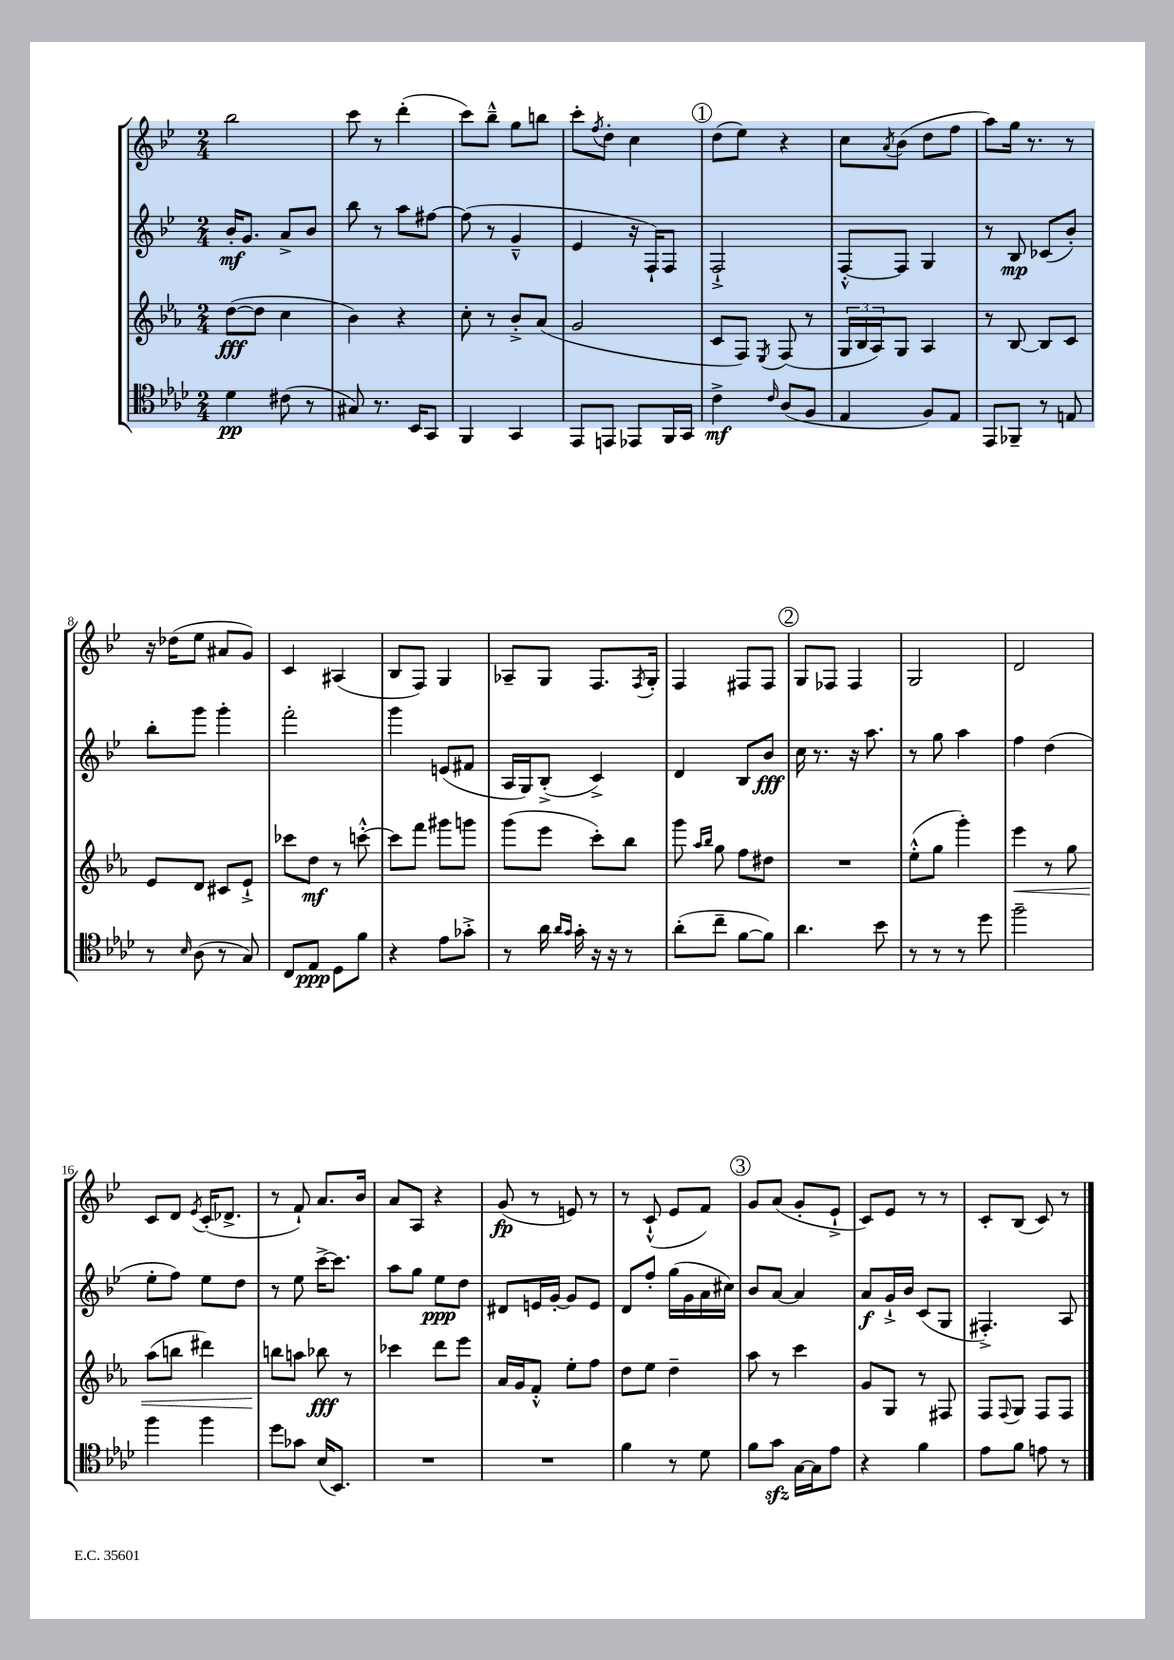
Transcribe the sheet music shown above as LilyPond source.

<<
\new StaffGroup <<
\new Staff = "s0" {
    \clef treble \key bes \major \numericTimeSignature \time 2/4
    bes''2 |
    c'''8 r8 d'''4-.( |
    c'''8) bes''8---^ g''8 b''8 |
    c'''8-. \acciaccatura { f''8 } d''8-. c''4 |
    \mark \markup { \circle "1" } d''8( ees''8) r4 |
    c''8 \acciaccatura { a'8 } bes'8( d''8 f''8 |
    a''8) g''16 r8. r8 |
    r16 des''16( ees''8 ais'8 g'8) |
    c'4 ais4( |
    bes8 f8) g4 |
    aes8-- g8 f8. \acciaccatura { f8 } g16-. |
    f4 fis8 fis8 |
    \mark \markup { \circle "2" } g8 fes8 fes4 |
    g2 |
    d'2 |
    c'8 d'8 \acciaccatura { ees'8 } c'16-.( des'8.-> |
    r8 f'8-!) a'8. bes'16 |
    a'8 a8 r4 |
    g'8\fp( r8 e'8) r8 |
    r8 c'8-!-^( ees'8 f'8) |
    \mark \markup { \circle "3" } g'8 a'8( g'8-. ees'8-!-> |
    c'8) ees'8 r8 r8 |
    c'8-. bes8( c'8) r8 \bar "|." |
}
\new Staff = "s1" {
    \clef treble \key bes \major \numericTimeSignature \time 2/4
    bes'16-.\mf g'8. a'8-> bes'8 |
    bes''8 r8 a''8 fis''8~ |
    fis''8( r8 g'4---^ |
    ees'4 r16 f16-!) f8 |
    \mark \markup { \circle "1" } f2-!-> |
    f8~-.-^ f8 g4 |
    r8 bes8\mp ces'8( bes'8-.) |
    bes''8-. g'''8 g'''4-. |
    f'''2-. |
    g'''4 e'8( fis'8 |
    a16 g16) bes8-.->( c'4->) |
    d'4 bes8 bes'8\fff |
    \mark \markup { \circle "2" } c''16 r8. r16 a''8. |
    r8 g''8 a''4 |
    f''4 d''4( |
    ees''8-. f''8) ees''8 d''8 |
    r8 ees''8 c'''16~-> c'''8. |
    a''8 g''8 ees''8\ppp d''8 |
    dis'8 e'16 g'16~-. g'8 e'8 |
    d'8 f''8-. g''16( g'16 a'16 cis''16) |
    \mark \markup { \circle "3" } bes'8 a'8~ a'4 |
    a'8\f g'16-!-> bes'16 c'8( g8 |
    fis4.-.->) a8 \bar "|." |
}
\new Staff = "s2" {
    \clef treble \key ees \major \numericTimeSignature \time 2/4
    d''8~\fff( d''8 c''4 |
    bes'4) r4 |
    c''8-. r8 bes'8-.-> aes'8( |
    g'2 |
    \mark \markup { \circle "1" } c'8 f8) \acciaccatura { ees8 } f8( r8 |
    \tuplet 3/2 { g16 bes16 aes16) } g8 aes4 |
    r8 bes8~ bes8 c'8 |
    ees'8 d'8 cis'8 ees'8-!-> |
    ces'''8 d''8\mf r8 c'''8~-.-^ |
    c'''8 f'''8 gis'''8 g'''8 |
    g'''8( ees'''8 c'''8-.) bes''8 |
    g'''8 \grace { aes''16 bes''16 } g''8 f''8 dis''8 |
    \mark \markup { \circle "2" } R2 |
    ees''8-.-^( g''8 g'''4-.) |
    ees'''4\< r8 g''8 |
    aes''8( b''8 dis'''4) |
    b''8\! a''8 bes''8\fff r8 |
    ces'''4 d'''8 ees'''8 |
    aes'16 g'16 f'8-.-^ ees''8-. f''8 |
    d''8 ees''8 d''4-- |
    \mark \markup { \circle "3" } aes''8 r8 c'''4 |
    g'8 g8 r8 fis8 |
    f8 \appoggiatura { f8 } g8 f8 f8 \bar "|." |
}
\new Staff = "s3" {
    \clef tenor \key aes \major \numericTimeSignature \time 2/4
    des'4\pp cis'8( r8 |
    gis8) r8. bes,16 g,8 |
    f,4 g,4 |
    ees,8 e,8 ees,8 f,16 g,16 |
    \mark \markup { \circle "1" } c'4->\mf \grace { c'16 } aes8( f8 |
    ees4 f8) ees8 |
    ees,8 fes,8-- r8 e8 |
    r8 \grace { bes16 } aes8( r8 g8) |
    c8 ees8\ppp des8 f'8 |
    r4 ees'8 ges'8-.-> |
    r8 aes'16 \grace { aes'16 g'16 } g'16-. r16 r16 r8 |
    aes'8-.( c''8-- f'8~ f'8) |
    \mark \markup { \circle "2" } aes'4. bes'8 |
    r8 r8 r8 des''8 |
    f''2-- |
    f''4 f''4 |
    des''8 ges'8 bes16( bes,8.) |
    R2 |
    R2 |
    f'4 r8 des'8 |
    \mark \markup { \circle "3" } f'8 g'8\sfz g16~ g16 ees'8 |
    r4 f'4 |
    ees'8 f'8 e'8 r8 \bar "|." |
}
>>
>>
